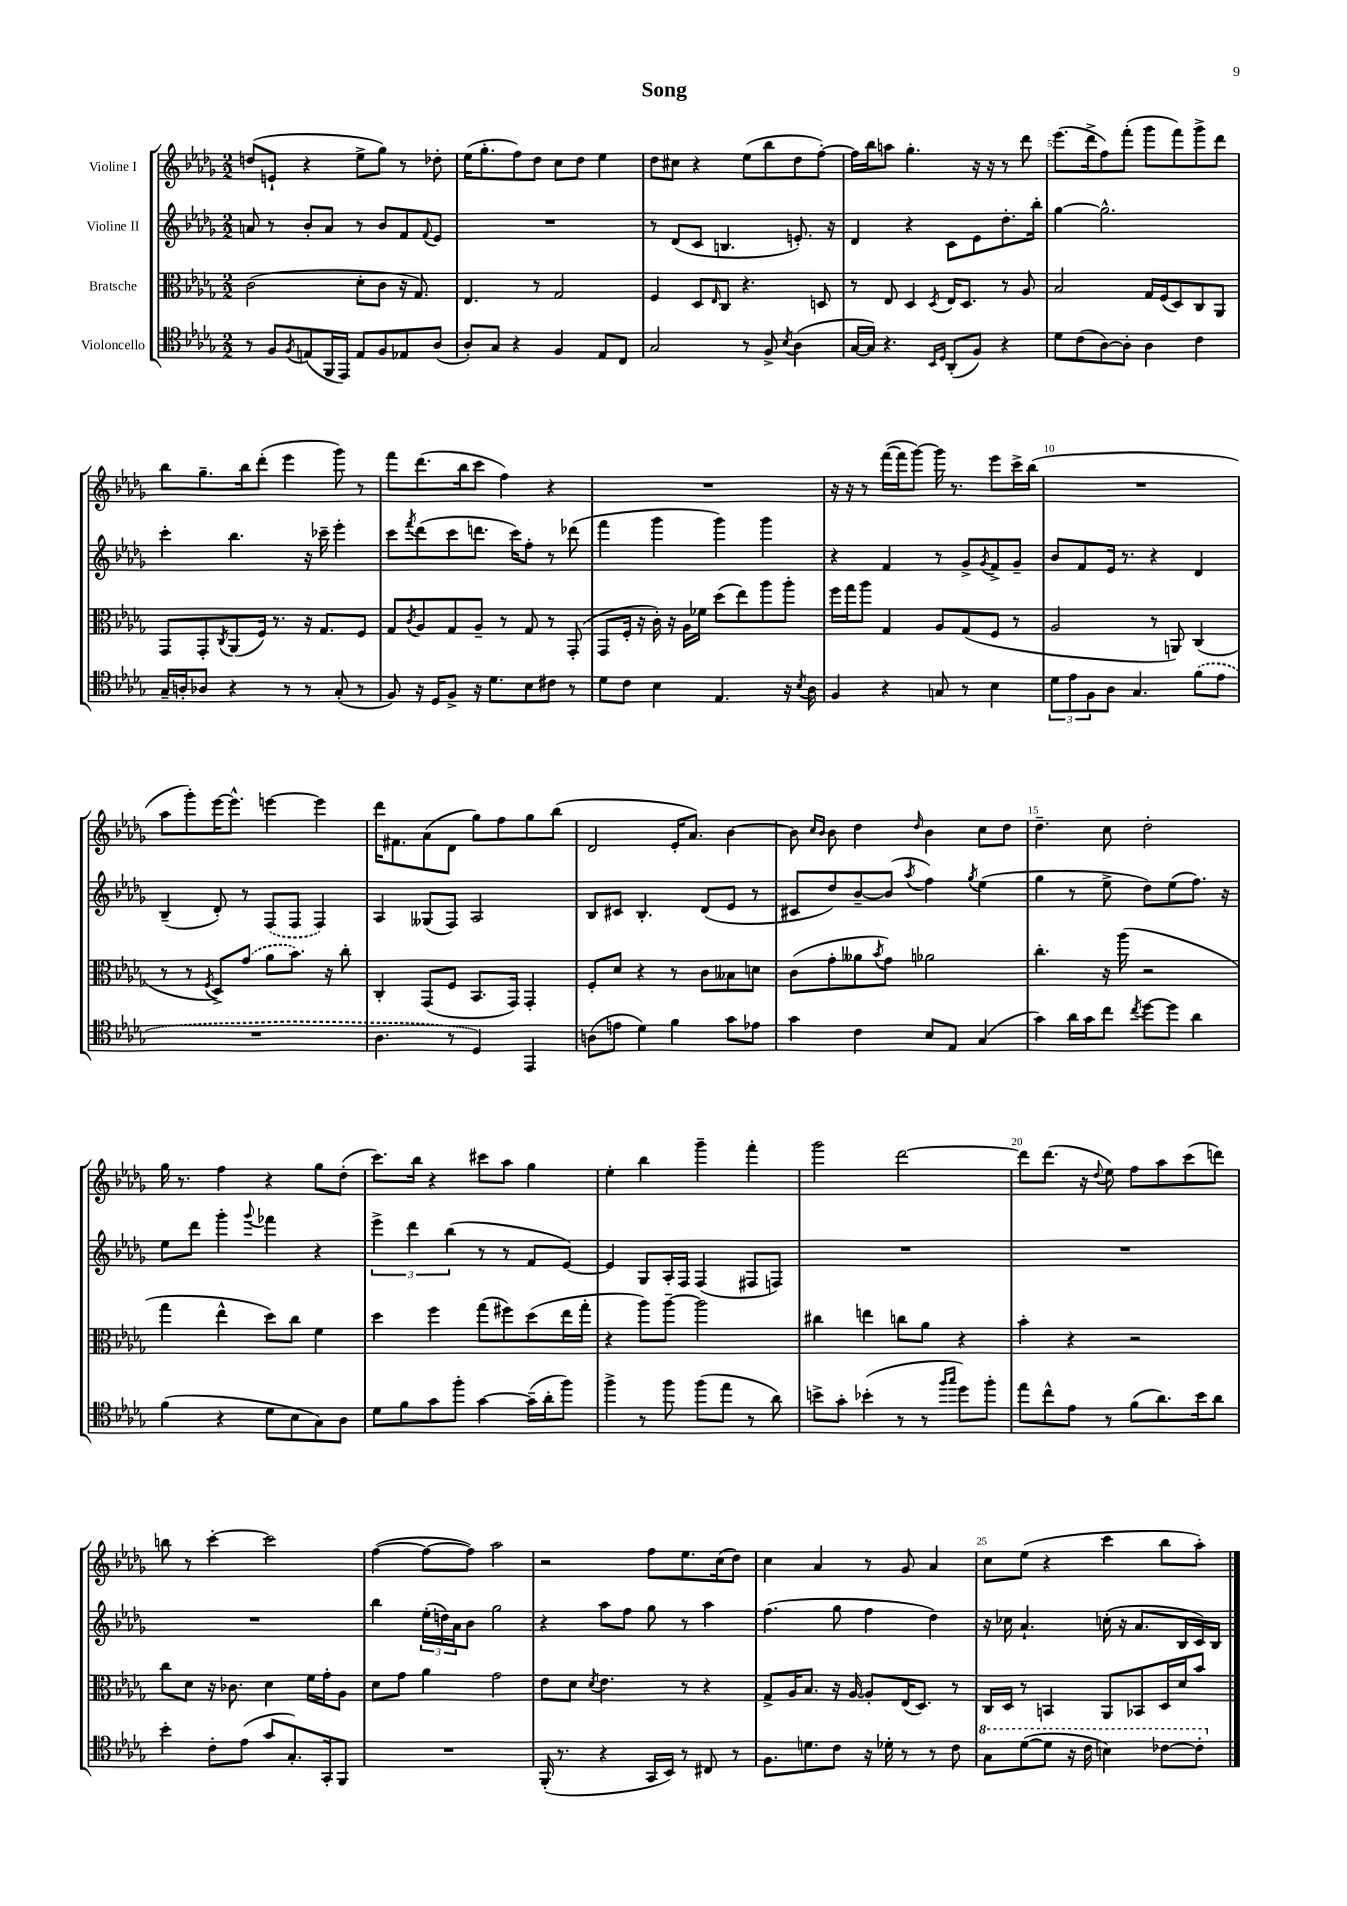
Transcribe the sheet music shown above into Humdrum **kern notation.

**kern	**kern	**kern	**kern
*part4	*part3	*part2	*part1
*staff4	*staff3	*staff2	*staff1
*I"Violoncello	*I"Bratsche	*I"Violine II	*I"Violine I
*clefC4	*clefC3	*clefG2	*clefG2
*k[b-e-a-d-g-]	*k[b-e-a-d-g-]	*k[b-e-a-d-g-]	*k[b-e-a-d-g-]
*M2/2	*M2/2	*M2/2	*M2/2
=1	=1	=1	=1
8r	(2c\	8an/	(8ddn/L
8F/L	.	8r	8en`/J
8qF/	.	.	.
(8En/	.	8b-'/L	4r
16FF/L	.	8a/J	.
16EE-/JJ)	.	.	.
8E/L	8d-'\L	8r	8ee-^\L
8F/	8c\J	8b-/L	8gg-\J)
8E-X/	16r	8f/	8r
.	8.G-/)	.	.
.	.	8qqf/	.
(8A-/J	.	8e-/J	8dd-X'\
=2	=2	=2	=2
8A-'/L)	4.E-/	1r	(16ee-\KL
.	.	.	8.gg-'\
8G-/J	.	.	.
4r	.	.	8ff\)
.	8r	.	8dd-\J
4F/	2G-/	.	8cc\L
.	.	.	8dd-\J
8E-/L	.	.	4ee-\
8C/J	.	.	.
=3	=3	=3	=3
2G-/	4F/	8r	8dd-\L
.	.	(8d-/L	8cc#X\J
.	8D-/L	8c/J	4r
.	16qqE-/	.	.
.	8C/J	4.Bn/	.
8r	4.r	.	(8ee-\L
8F^/	.	.	8bb-\
8qB-/	.	.	.
(4A-\	.	8.en'/)	8dd-\
.	8Dn/	.	[8ff'\J)
.	.	16r	.
=4	=4	=4	=4
[16G-/LL	8r	4d-/	16ff\LL]
16G-/JJ])	.	.	16bb-\J
4.r	8E-/	.	8aan\J
.	4D-/	4r	4.gg-'\
16qqBB-/LL	.	.	.
16qqD-/JJ	8qD-/	.	.
(8AA-'/L	16E-/KL	8c\L	.
.	8.D-/J	.	.
8F/J)	.	8e-\	16r
.	.	.	16r
4r	8r	8.dd-'\	8r
.	8A-/	.	8ddd-\
.	.	16bb-'\Jk	.
=5	=5	=5	=5
8d-\L	2B-/	[4gg-\	(8.eee-\L
(8c\	.	.	.
.	.	.	16ddd-^\k
[8A-\)	.	2.gg-^^\]	8ff\)
8A-'\J]	.	.	(8fff'\J
4A-\	16G-/LL	.	8ggg-\L
.	(16F/J	.	.
.	8D-/)	.	8fff\)
4c\	8C/	.	8ggg-^\
.	8AA-/J	.	8ddd-\J
!!LO:LB:g=z
=6	=6	=6	=6
16G-~/LL	8GG-/L	4ccc'\	8bb-\L
16An'/J	.	.	.
8A-X/J	8GG-'/	.	8.gg-~\
.	8qC/	.	.
4r	(8AA-/	4.bb-\	.
.	.	.	16bb-\k
.	16F/Jk)	.	(8ddd-'\J
.	8.r	.	.
8r	.	.	4eee-\
8r	16r	16r	.
.	8.G-/L	16ccc-X~\	.
(8G-'/	.	4eee-'\	8ggg-\)
8r	8F/J	.	8r
=7	=7	=7	=7
8F/)	8G-/L	8ccc\L	8fff\L
.	8qc/	8qfff/	.
16r	8A-/	(8ddd-\	(8.ddd-\
16D-/KL	.	.	.
8F^/J	8G-/	8ccc\	.
.	.	.	16bb-\k
16r	8A-~/J	8.dddn\J	8ccc\J
8.d-\L	.	.	.
.	8r	.	4ff\)
.	.	16ccc\KL)	.
8B-\	8G-/	8ff'\J	.
8c#X\J	8r	8r	4r
8r	(8GG-'/	(8ddd-X\	.
=8	=8	=8	=8
8d-\L	8GG-/L	4fff\	1r
8c\J	16F'/Jk	.	.
.	16r	.	.
4B-\	16c'\)	4ggg-\	.
.	16r	.	.
.	16A-\LL	.	.
.	16f-X\JJ	.	.
4.E-/	(8dd-\L	4ggg-\)	.
.	8ee-\)	.	.
.	8aa-\	4ggg-\	.
16r	8aa-'\J	.	.
8qB-/	.	.	.
16A-\	.	.	.
=9	=9	=9	=9
4F/	16ff\LL	4r	16r
.	16gg-\J	.	16r
.	8aa-\J	.	8r
4r	4G-/	4f/	([16fff\LL
.	.	.	16fff\J]
.	.	.	[8ggg-\J)
8Gn/	8A-/L	8r	16ggg-\]
.	.	.	8.r
8r	(8G-/	8g-^/L	.
.	.	8qg-/	.
4B-\	8F/J	8f^/	8eee-\L
.	8r	8g-~/J	16ccc^\L
.	.	.	(16bb-\JJ
=10	=10	=10	=10
12d-\L	2A-/	8b-/L	1r
12e-\	.	.	.
.	.	8f/	.
12F\	.	.	.
8A-\J	.	16e-/Jk	.
.	.	8.r	.
4.G-/	.	.	.
.	8r	4r	.
.	8AAn/)	.	.
(8f\L	(4C/	4d-/	.
8e-\J	.	.	.
!!LO:LB:g=z
=11	=11	=11	=11
1r	8r	(4B-~/	8aa-\L
.	8r	.	8ggg-'\)
.	8qF/	.	.
.	8D-^/L)	8d-'/)	[16eee-\K
.	.	.	8.eee-^^\J]
.	(8g-/J	8r	.
.	8a-\L	(8F/L	[4eeen\
.	8.b-\J)	8F/J	.
.	.	4F/)	4eee\]
.	16r	.	.
.	8cc'\	.	.
=12	=12	=12	=12
4.A-\	4C'/	4A-/	16ddd-\KL
.	.	.	8.f#X\
.	(8GG-/L	(8G--X/L	(8a-\
8r	8F/J	8F/J)	8d-\J
4D-/)	8.BB-/L	2A-/	8gg-\L)
.	.	.	8ff\
.	16GG-/Jk)	.	.
4EE-/	4GG-'/	.	8gg-\
.	.	.	(8bb-\J
=13	=13	=13	=13
(8An\L	8F'/L	8B-/L	2d-/
8en\J	8d-/J	8c#X/J	.
4d-\)	4r	4.B-'/	.
4f\	8r	.	16e-'/KL
.	.	.	8.a-/J)
.	8c\L	(8d-/L	.
8g-\L	8B--X\	8e-/J	[4b-\
8e-X\J	8dn\J	8r	.
=14	=14	=14	=14
4g-\	(8c\L	8c#X/L	8b-\]
.	.	.	16qqcc/LL
.	.	.	16qqb-/JJ
.	8g-'\	8dd-/)	8b-\
4c\	8a--X\	[8b-~/	4dd-\
.	8qb-/	.	.
.	8g-\J)	(8b-/J]	.
.	.	8qaa-/	16qqdd-/
8B-/L	2a-X\	4ff\)	4b-\
8E-/J	.	.	.
.	.	8qgg-/	.
(4G-/	.	(4ee-\	8cc\L
.	.	.	8dd-\J
=15	=15	=15	=15
4g-\)	4.cc'\	4gg-\	4.dd-~\
16a-\LL	.	8r	.
16g-\J	.	.	.
8cc\J	16r	8ee-^\	8cc\
.	(16aa-\	.	.
8qcc/	.	.	.
[8dd-\L	2r	8dd-\L)	2dd-'\
8dd-\J]	.	(8ee-\	.
4a-\	.	8.ff\J)	.
.	.	16r	.
!!LO:LB:g=z
=16	=16	=16	=16
(4f\	4gg-\	8ee-\L	16gg-\
.	.	.	8.r
.	.	8ddd-\J	.
4r	4ee-^^\	4ggg-'\	4ff\
.	.	8qqggg-/	.
8d-\L	8dd-\L)	4fff-X\	4r
8B-\	8cc\J	.	.
8G-\)	4f\	4r	8gg-\L
8A-\J	.	.	(8dd-'\J
=17	=17	=17	=17
8d-\L	4dd-\	6eee-^\	8.ccc\L)
8f\	.	.	.
.	.	6ddd-\	.
.	.	.	16bb-\Jk
8g-\	4ff\	.	4r
.	.	(6bb-\	.
8ff'\J	.	.	.
[4g-\	(8gg-\L	8r	8ccc#X\L
.	8ff#X\)	8r	8aa-\J
(16g-~\LL]	(8dd-\	8f/L	4gg-\
16a-'\J	.	.	.
8ff\J)	16ee-\L	[8e-/J)	.
.	16gg-'\JJ	.	.
=18	=18	=18	=18
4ff^\	4r	4e-/]	4ee-'\
8r	8aa-\L)	8G-/L	4bb-\
8ff\	[8aa-~\J	16A-'/L	.
.	.	16F/JJ	.
(8ff\L	2aa-\]	(4F/	4ggg-~\
8ee-\J	.	.	.
8r	.	8F#X/L	4fff'\
8a-\)	.	8Fn/J)	.
=19	=19	=19	=19
8bn^\L	4cc#X\	1r	2ggg-\
8g-'\J	.	.	.
(4b-X'\	4een\	.	.
8r	8ccn\L	.	[2ddd-\
8r	8a-\J	.	.
16qqff/LL	.	.	.
16qqgg-/JJ	.	.	.
8dd-\L)	4r	.	.
8ff'\J	.	.	.
=20	=20	=20	=20
8ee-\L	4b-'\	1r	8ddd-\L]
8cc^^\	.	.	(8.ddd-\J
8e-\J	4r	.	.
.	.	.	16r
.	.	.	8qqdd-/
8r	.	.	8ee-\)
(8f\L	2r	.	8ff\L
8.a-\)	.	.	8aa-\
.	.	.	(8ccc\
16b-\k	.	.	.
8a-\J	.	.	8dddn\J)
!!LO:LB:g=z
=21	=21	=21	=21
4b-'\	8cc\L	1r	8bbn\
.	8d-\J	.	8r
8c'\L	16r	.	[4ccc'\
.	8.c-X\	.	.
(8e-\J	.	.	.
8g-/L	4d-\	.	2ccc\]
8.G-'/)	.	.	.
.	16f\LL	.	.
16GG-'/k	16g-'\J	.	.
8FF/J	8A-\J	.	.
=22	=22	=22	=22
1r	8d-\L	4bb-\	([4ff\
.	8g-\J	.	.
.	4a-\	(24ee-'\LL	8ff\L_
.	.	24ddn\)	.
.	.	24a-\J	.
.	.	8b-\J	8ff\J])
.	2g-\	2gg-\	2aa-\
=23	=23	=23	=23
(16FF'/	8e-\L	4r	2r
8.r	.	.	.
.	8d-\J	.	.
.	8qd-/	.	.
4r	4.e-\	8aa-\L	.
.	.	8ff\J	.
16GG-/LL	.	8gg-\	8ff\L
16BB-/JJ)	.	.	.
8r	8r	8r	8.ee-\
8C#X/	4r	4aa-\	.
.	.	.	(16cc\k
8r	.	.	8dd-\J)
=24	=24	=24	=24
8.F\L	8G-^/L	(4.ff\	4cc\
.	16A-/K	.	.
8.dn\	8.B-/J	.	.
.	.	.	4a-/
8c\J	16r	8gg-\	.
.	[16A-/	.	.
16r	8A-'/L]	4ff\	8r
16d-X'\	.	.	.
8r	(16E-/K	.	8g-/
.	8.D-/J)	.	.
8r	.	4dd-\)	4a-/
8c\	8r	.	.
=25	=25	=25	=25
*8va	*	*	*
8g-\L	16C/LL	16r	8cc\L
.	16D-/JJ	16cc-X\	.
([8dd-\	8r	4.a-`/	(8ee-\J
8dd-\J]	4BBn/	.	4r
16r	.	.	.
16cc\	.	.	.
4bn\)	8AA-/L	(16ccn'\	4ccc\
.	.	16r	.
.	8BB-X/	8.a-/L	.
[8cc-X\L	16D-/L	.	8bb-\L
.	16d-/J	16B-/L	.
8cc-'\J]	8b-/J	16c/)	8aa-'\J)
.	.	16B-/JJ	.
*X8va	*	*	*
==	==	==	==
*-	*-	*-	*-
